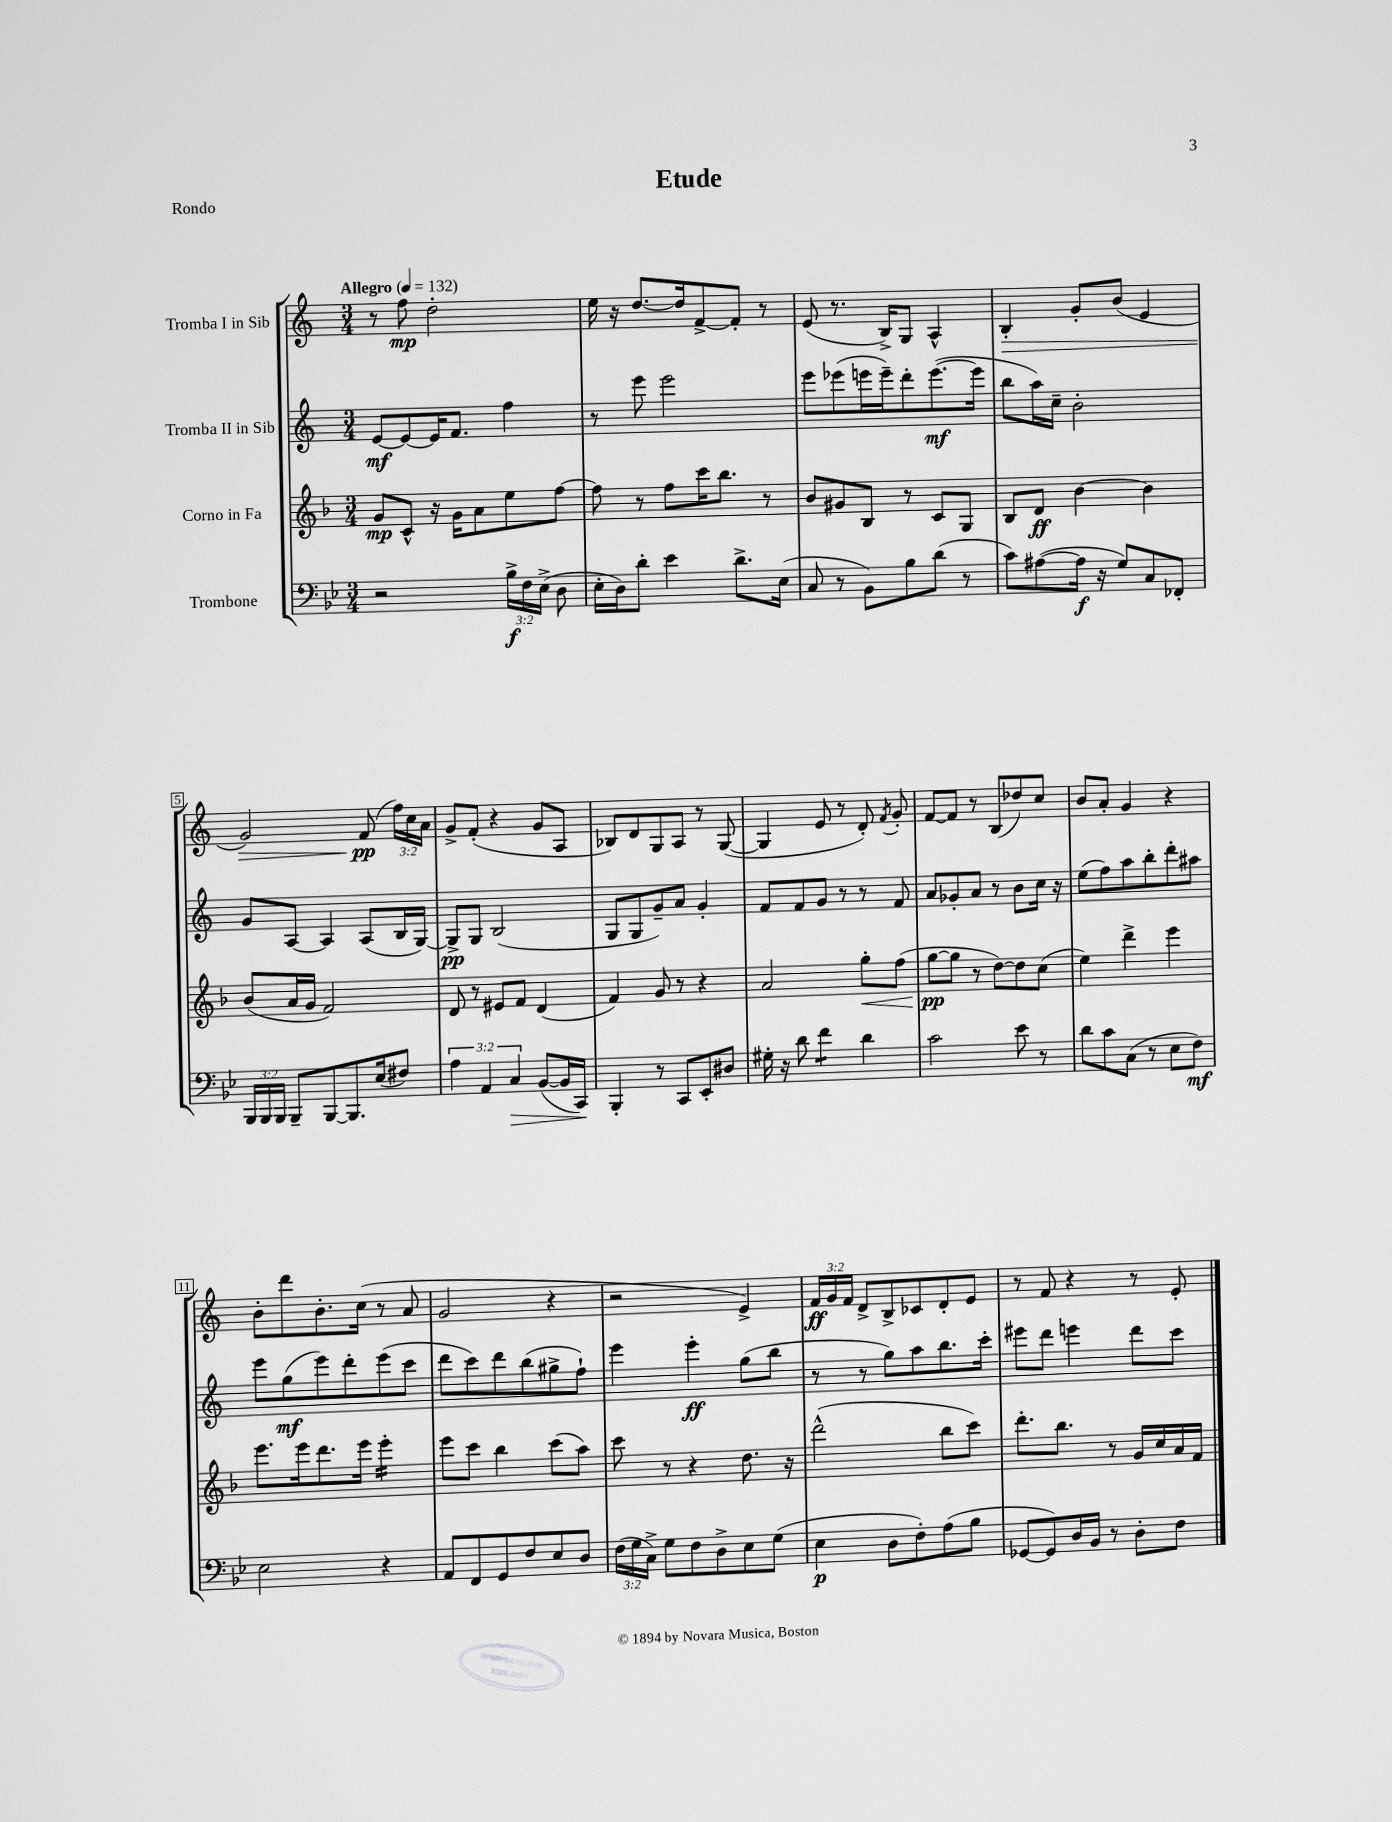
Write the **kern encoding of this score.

**kern	**kern	**kern	**kern
*staff4	*staff3	*staff2	*staff1
*clefF4	*clefG2	*clefG2	*clefG2
*k[b-e-]	*k[b-]	*k[]	*k[]
*M3/4	*M3/4	*M3/4	*M3/4
*MM132	*MM132	*MM132	*MM132
2r	8g/L	[8e/L	8r
.	8c^^/J	8e/_	8ff\
.	16r	16e/]K	2dd'\
.	16g\LK	8.f/J	.
.	8a\	.	.
24B-^\LL	8ee\	4ff\	.
24F\	.	.	.
(24E-^\JJ	.	.	.
8D\	[8ff\J	.	.
=	=	=	=
16E-'\LL	8ff\]	8r	16ee\
16D\J)	.	.	16r
8d'\J	8r	8eee\	[8.dd/L
4e-\	8ff\L	2eee\	.
.	.	.	16dd/]k
.	16ccc\K	.	[8f^/
.	8.bb-\J	.	.
8.d^\L	.	.	8f'/]J
.	8r	.	8r
(16E-\Jk	.	.	.
=	=	=	=
8C/	8b-/L	8eee\L	(8e/
8r	8g#/	(8eee-\	8.r
8BB-\L)	8B-/J	16eee\L	.
.	.	16eee~\J)	16B^/LK)
8B-\	8r	8ddd'\	8G/J
(8d\J	8c/L	([8.eee\	4A^^/
8r	8G/J	.	.
.	.	16eee\]Jk	.
=	=	=	=
8c\L)	8B-/L	8bb\L	4B'/
([8A#\	8d/J	16aa\L)	.
.	.	16cc~\JJ	.
16A#\]Jk	[4b-\	2b'\	8g'/L
16r	.	.	.
8G/L)	.	.	(8b/J
8C/	4b-\]	.	4e/
8FF-'/J	.	.	.
=	=	=	=
24BBB-/LL	(8b-/L	8g/L	2g/)
24BBB-/	.	.	.
24BBB-/JJ	.	.	.
8BBB-~/L	16a/L	[8A/J	.
.	16g/JJ	.	.
[8BBB-/	2f/)	4A/]	.
8.BBB-/]	.	.	.
.	.	(8A/L	(8f/
(16E-/k	.	.	.
8F#/J)	.	16B/L	24ff\LL)
.	.	.	24cc\
.	.	[16G/JJ)	.
.	.	.	24a\JJ
=	=	=	=
6A\	8d/	8G^/]L	8g^/L
.	8r	8G/J	(8f'/J
6AA/	.	.	.
.	8e#/L	(2B/	4r
6C/	.	.	.
.	8f/J	.	.
([8BB-/L	(4d/	.	8g/L
16BB-/]L	.	.	8A/J
16CC/JJ)	.	.	.
=	=	=	=
4BBB-'/	4f/)	8G/L	8B-/L)
.	.	8G/	8d/
8r	8g/	8g~/)	8G/
8CC/L	8r	8a/J	8A/J
8EE-'/	4r	4g'/	8r
8D#/J	.	.	([8G/
=	=	=	=
16G#'\	2a/	8f/L	4G/]
16r	.	.	.
8d\	.	8f/	.
4f\	.	8g/J	8e/
.	.	8r	8r
4d\	8gg'\L	8r	8d'/)
.	.	.	8qf/
.	(8ff\J	8f/	8g'/
=	=	=	=
2c\	[8gg\L	8a/L	[8f/L
.	8gg\]J	8g-'/	8f/]J
.	8r	8a/J	8r
.	[8dd\L)	8r	(8B/L
8e-\	8dd\]	8b\L	8dd-/)
8r	(8cc\J	16cc\Jk	8cc/J
.	.	16r	.
=	=	=	=
8d\L	4ee\)	(8ee\L	8b/L
8c\	.	8ff\)	8a'/J
(8C\J	4ddd^\	8aa\	4g/
8r	.	8bb'\	.
8E-\L	4eee\	8ddd'\	4r
8F\J)	.	8aa#\J	.
=	=	=	=
2E-\	8.eee\L	8eee\L	8b'\L
.	.	(8gg\	8ddd\
.	16eee\k	.	.
.	8.ddd\	8eee\)	8.b'\
.	.	8ddd'\	.
.	16eee\Jk	.	(16cc\Jk
4r	4eee'\	(8eee\	8r
.	.	8ccc\J	8a/
=	=	=	=
8AA/L	8eee\L	8ddd\L	2g/
8FF/	8ccc\J	8ccc\)	.
8GG/	4bb-\	8ddd\	.
8F/	.	(8bb\	.
8E-/	(8ccc\L	8gg#^\	4r
8D/J	8aa\J)	8ff`\J)	.
=	=	=	=
(24F\LL	8ccc\	4eee\	2r
24G\	.	.	.
24C^\JJ)	.	.	.
8G\L	8r	.	.
8F\	4r	4eee'\	.
8D^\	.	.	.
8E-\	8.dd\	(8gg\L	4e^/)
(8G\J	.	8bb\J	.
.	16r	.	.
=	=	=	=
4E-\	(2ddd^^\	8r	24f/LL
.	.	.	24g/
.	.	.	24f/JJ
.	.	8r	8d^/L
8D\L	.	8gg\L)	8B^/
8F'\)	.	8aa\	8c-/
(8A\	8bb-\L	8.bb\	8d'/
8B-\J	8ccc\J)	.	8e/J
.	.	16ccc'\Jk	.
=	=	=	=
[8GG-/L	8.ddd'\L	8eee#\L	8r
8GG-/])	.	8ddd\J	8f/
.	8.bb-\J	.	.
16D/L	.	4eee\	4r
16BB-/JJ	.	.	.
8r	8r	.	.
8D'\L	16g/LL	8ddd\L	8r
.	16cc/	.	.
8F\J	16a/	8ccc\J	8e'/
.	16f/JJ	.	.
==	==	==	==
*-	*-	*-	*-
